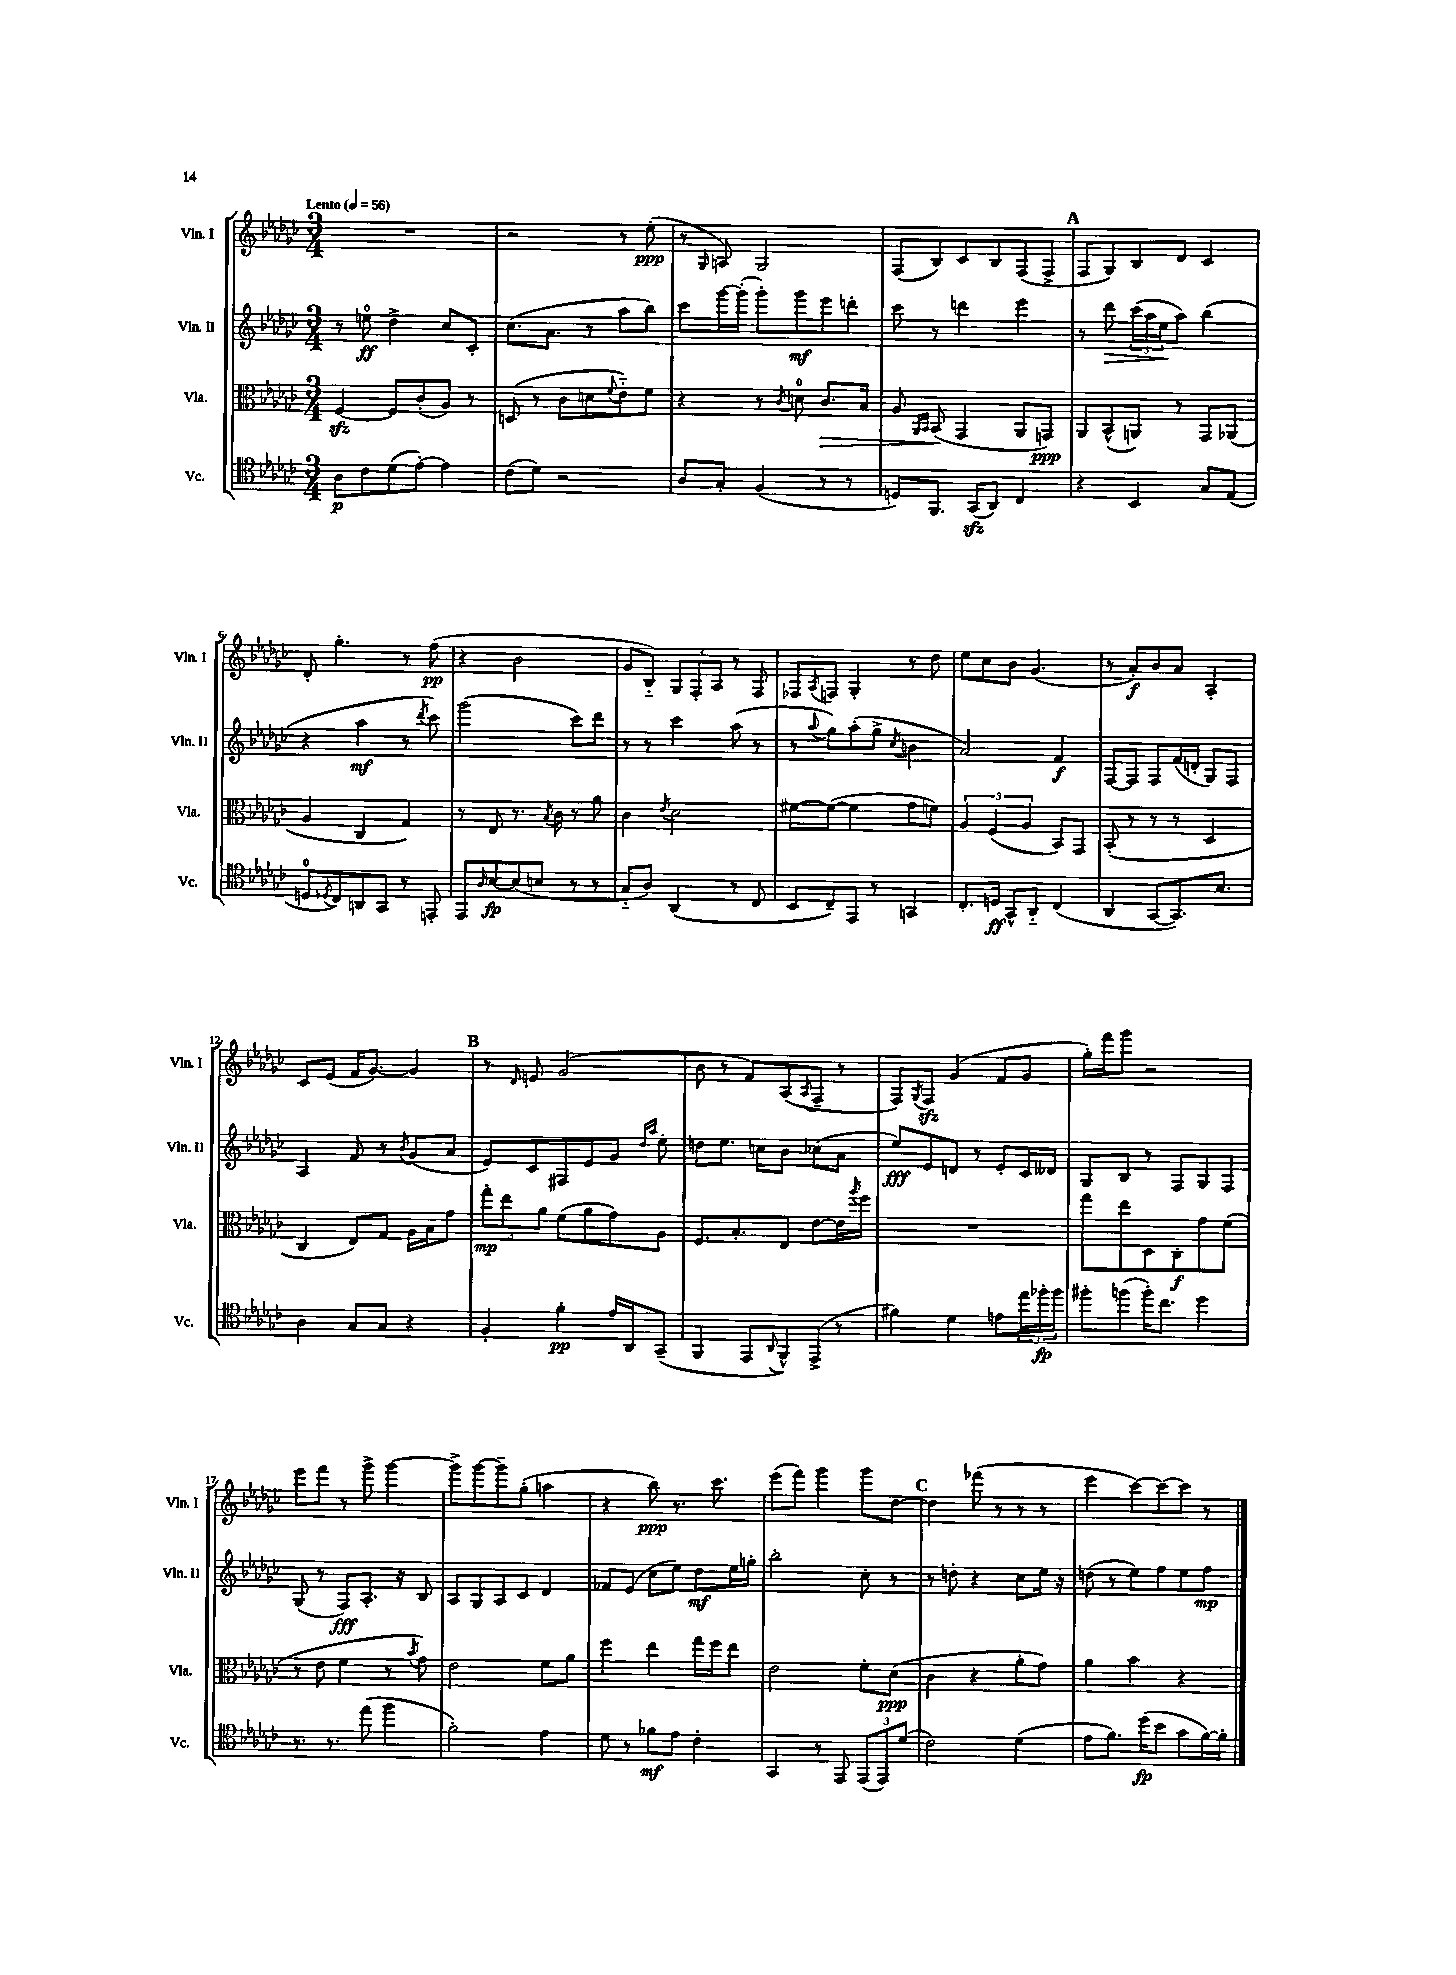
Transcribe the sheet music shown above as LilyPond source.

<<
\new StaffGroup <<
\new Staff = "s0" \with { instrumentName = "Vln. I" shortInstrumentName = "Vln. I" } {
    \clef treble \key ges \major \numericTimeSignature \time 3/4 \tempo "Lento" 4 = 56
    R2. |
    r2 r8 ees''8-.\ppp( |
    r8 \grace { ges16 } a8) ges2 |
    f8( bes8) ces'8 bes8 f8( f8-> |
    \mark \markup { \bold "A" } f8 ges8) bes8 des'8 ces'4 |
    des'8-. ges''4.-. r8 f''8\pp( |
    r4 bes'2 |
    ges'8 bes8-_) \tuplet 3/2 { ges8 f8-. aes8 } r8 f8 |
    fes8 \acciaccatura { aes8 } f8 ges4-. r8 des''8 |
    ees''8 ces''8 bes'8 ges'4.( |
    r8 aes'8-.\f) bes'8 aes'8 aes4-. |
    ces'8 ees'8( f'16 ges'8.~) ges'4 |
    \mark \markup { \bold "B" } r8 \grace { des'16 } e'8 ges'2( |
    bes'8 r8 f'8) aes8( \acciaccatura { aes8 } f8-- r8 |
    f8) \acciaccatura { ges8 } f8\sfz ges'4( f'8 ges'8 |
    ges''16-.) f'''16 ges'''8 r2 |
    ees'''8 f'''8 r8 ges'''8-> ges'''4~ |
    ges'''8-> ges'''8~ ges'''8-- ges''8-.( a''4 |
    r4 bes''8\ppp) r8. ces'''8. |
    ees'''8( f'''8) ges'''4 ges'''8 des''8~ |
    \mark \markup { \bold "C" } des''4 fes'''8( r8 r8 r8 |
    ees'''4 ces'''8~) ces'''8~ ces'''8 r8 \bar "|." |
}
\new Staff = "s1" \with { instrumentName = "Vln. II" shortInstrumentName = "Vln. II" } {
    \clef treble \key ges \major \numericTimeSignature \time 3/4
    r8 e''8-0\ff des''4-> ces''8 ces'8-. |
    ces''8.( aes'8. r8 aes''8 bes''8) |
    ces'''8 ges'''16~ ges'''16-.( ges'''8-.) ges'''8\mf ees'''8 d'''8-. |
    ces'''8 r8 d'''4 ees'''4 |
    \mark \markup { \bold "A" } r8 des'''8\> \tuplet 3/2 { ces'''16( aes''16 ees''16\! } aes''8) bes''4( |
    r4 aes''4\mf r8 \acciaccatura { des'''8 } ces'''8) |
    ges'''2( ces'''8) des'''8 |
    r8 r8 ces'''4 aes''8( r8 |
    r8 \appoggiatura { aes''8 } ges''8) aes''8-.( ges''8-> \acciaccatura { ces''8 } b'4 |
    aes'2) f'4\f |
    f8~ f8 f8 f'16( d'16-. ges8) f8 |
    aes4 f'8 r8 \acciaccatura { bes'8 } ges'8( aes'8 |
    \mark \markup { \bold "B" } ees'8) ces'8 fis8 ees'8 ges'8 \grace { des''16 aes''16 } ees''8-. |
    d''8 ees''8. c''16 bes'8 ces''8( aes'8 |
    ees''8\fff) ees'8 d'8 r8 ees'8-. ces'16 deses'16 |
    ges8 bes8 r8 f8 ges8 f8 |
    ges8( r8 f8\fff) aes8.-. r16 bes8 |
    aes8 ges8 aes8 ces'8 des'4 |
    fes'8 ees'8( ces''8 ees''8) des''8\mf ees''16 g''16-. |
    bes''2-. ces''8-. r8 |
    \mark \markup { \bold "C" } r8 d''8-. r4 ces''8 ees''16 r16 |
    d''8( r8 ees''8) f''8 ees''8 f''8\mp \bar "|." |
}
\new Staff = "s2" \with { instrumentName = "Vla." shortInstrumentName = "Vla." } {
    \clef alto \key ges \major \numericTimeSignature \time 3/4
    f4~\sfz f8 ces'8-.( aes8) r8 |
    d8( r8 ces'8 d'8 \appoggiatura { f'8 } ees'8-_) f'8 |
    r4 r8 \acciaccatura { ces'8 } d'8-0 ces'8.\> bes16 |
    aes8 \grace { aes,16 bes,16 } bes,8\!( ges,4 aes,8 g,8\ppp) |
    \mark \markup { \bold "A" } aes,8 bes,8-^( a,8) r8 ges,8 aes,8( |
    aes4 ces4 ges4) |
    r8 ees8 r8. \acciaccatura { bes8 } ces'16 r8 aes'8 |
    ces'4 \acciaccatura { ees'8 } des'2 |
    fis'8~ fis'8~( fis'4 ges'8 f'8) |
    \tuplet 3/2 { aes4 f4( aes4 } bes,8) ges,8 |
    bes,8-.( r8 r8 r8 des4 |
    ces4 ees8) ges8 aes16 bes16 ges'8 |
    \mark \markup { \bold "B" } \tuplet 3/2 { ges''8-.\mp ees''8 aes'8 } f'8( aes'8 ges'8) aes8 |
    f8. bes8.-. ees8 ees'8~ ees'16 \acciaccatura { aes''8 } f''16 |
    R2. |
    ges''8 ees''8 des8 ces8-.\f ges'8 f'8( |
    r8 ees'8 f'4 r8 \acciaccatura { bes'8 } ges'8) |
    ees'2 f'8 aes'8 |
    f''4 ees''4 ges''16 f''16 ees''8 |
    ees'2 f'8-. des'8\ppp( |
    \mark \markup { \bold "C" } ces'4 r4 aes'8-. ges'8) |
    aes'4 bes'4 r4 \bar "|." |
}
\new Staff = "s3" \with { instrumentName = "Vc." shortInstrumentName = "Vc." } {
    \clef tenor \key ges \major \numericTimeSignature \time 3/4
    aes8\p ces'8 des'8( ees'8~-.) ees'4 |
    ces'8( des'8) r2 |
    aes8 ges8-. f4( r8 r8 |
    d8) f,8. ges,16\sfz( aes,8) ces4 |
    \mark \markup { \bold "A" } r4 bes,4 ges8 ees8( |
    d8-0 \acciaccatura { des8 } ces8) a,8 ges,8 r8 e,8-. |
    ees,8 \grace { aes16 } bes8~\fp bes8( b8 r8 r8 |
    ges8-_ aes8) aes,4( r8 ces8 |
    bes,8 ces8--) ees,8 r8 g,4 |
    ces8.-. d16\ff ges,8-^ aes,8-_ ces4( |
    aes,4 ges,8~ ges,8.) bes8. |
    aes4 ges8 ges8 r4 |
    \mark \markup { \bold "B" } f4-. f'4-.\pp ees'16 aes,16 ges,8--( |
    f,4 ees,8 \appoggiatura { aes,8 } f,8-^) ees,8->( r8 |
    fis'4) des'4 e'8 \tuplet 3/2 { ees''16 fes''16-.\fp fes''16 } |
    fis''8-. f''8( f''16-.) ces''8. des''4 |
    r8. r8. ees''8( f''4 |
    f'2-.) ees'4 |
    des'8 r8 fes'8\mf ees'8 ces'4-. |
    ges,4 r8 ees,8 \tuplet 3/2 { ees,8( ees,8) des'8( } |
    \mark \markup { \bold "C" } ces'2) des'4( |
    ees'8 f'8.) des''16\fp( bes'8 ges'8 f'16~) f'16-. \bar "|." |
}
>>
>>
